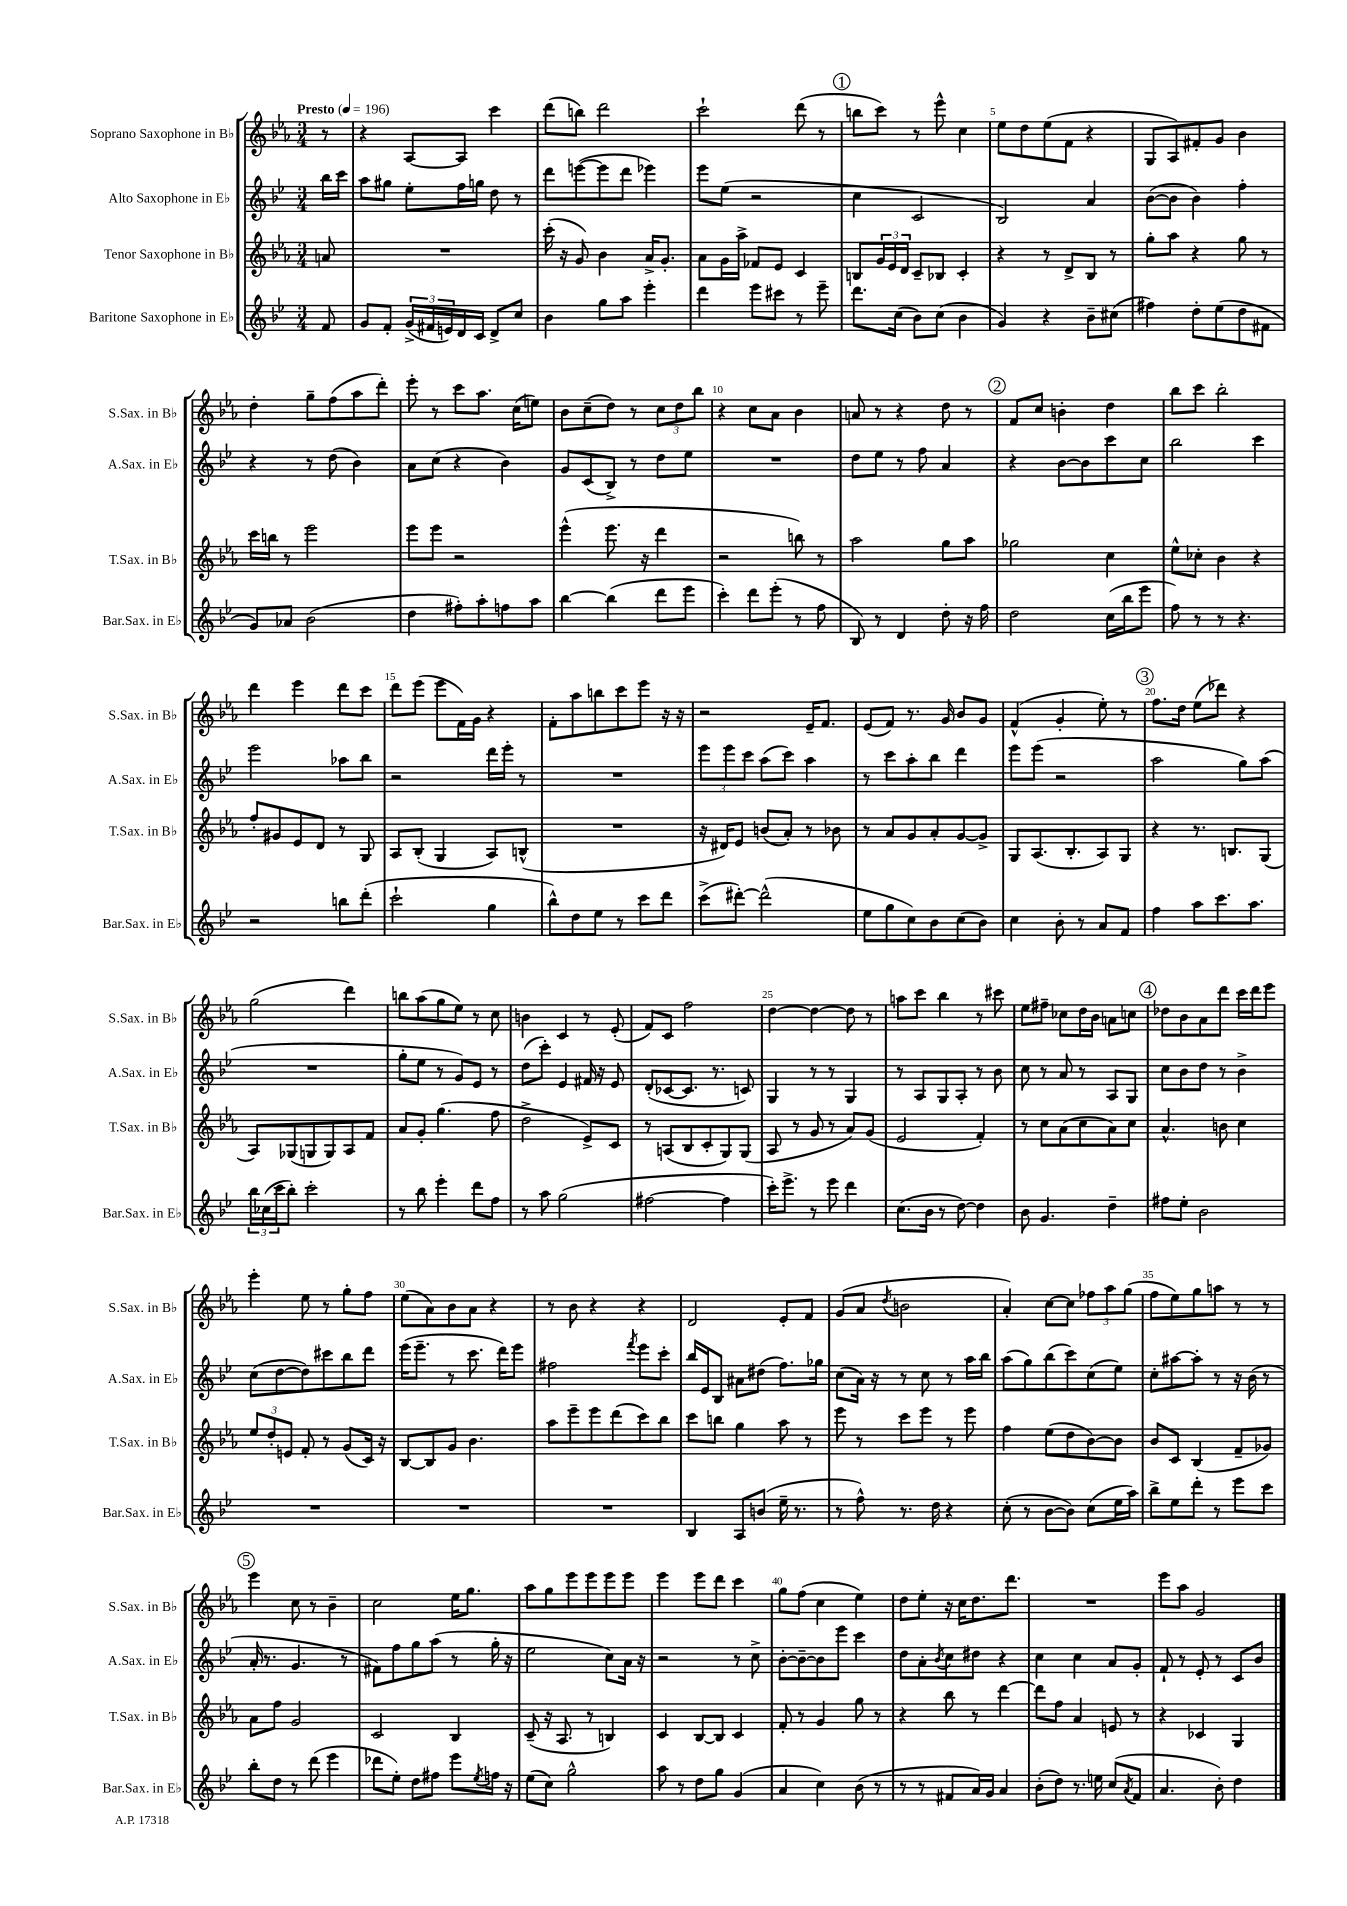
<<
\new StaffGroup <<
\new Staff = "s0" \with { instrumentName = "Soprano Saxophone in Bb" shortInstrumentName = "S.Sax. in Bb" } {
    \clef treble \key ees \major \numericTimeSignature \time 3/4 \partial 8 \tempo "Presto" 4 = 196
    r8 |
    r4 aes8~ aes8 c'''4 |
    d'''8( b''8) d'''2 |
    c'''2-! d'''8( r8 |
    \mark \markup { \circle "1" } b''8 c'''8) r8 ees'''8-^ c''4 |
    ees''8 d''8 ees''8( f'8 r4 |
    g8 aes8) fis'8-. g'8 bes'4 |
    d''4-. g''8-- f''8( aes''8 d'''8-.) |
    ees'''8-. r8 c'''8 aes''8. c''16( e''8) |
    bes'8 c''8--( d''8) r8 \tuplet 3/2 { c''8 d''8 bes''8 } |
    r4 c''8 aes'8 bes'4 |
    a'8 r8 r4 d''8 r8 |
    \mark \markup { \circle "2" } f'8 c''8 b'4-. d''4 |
    bes''8 c'''8 bes''2-. |
    d'''4 ees'''4 d'''8 c'''8 |
    d'''8 ees'''8( ees'''8 f'16) g'16 r4 |
    f'8-. aes''8 b''8 c'''8 ees'''8 r16 r16 |
    r2 ees'16-- f'8. |
    ees'8( f'8) r8. g'16 bes'8 g'8 |
    f'4-^( g'4-. ees''8-.) r8 |
    \mark \markup { \circle "3" } f''8. d''16 ees''8( des'''8) r4 |
    g''2( d'''4) |
    b''8 aes''8( g''8 ees''8) r8 c''8 |
    b'4 c'4 r8 ees'8-.( |
    f'8) c'8 f''2 |
    d''4~ d''4~ d''8 r8 |
    a''8 c'''8 bes''4 r8 cis'''8 |
    ees''8 fis''8-- ces''8 d''16 bes'16 a'8 c''8 |
    \mark \markup { \circle "4" } des''8 bes'8 aes'8 d'''8 c'''16 d'''16 ees'''8 |
    ees'''4-. ees''8 r8 g''8-. f''8 |
    ees''8( aes'8) bes'8 aes'8 r4 |
    r8 bes'8 r4 r4 |
    d'2 ees'8-. f'8 |
    g'8( aes'8 \acciaccatura { d''8 } b'2 |
    aes'4-.) c''8~ c''8 \tuplet 3/2 { fes''8 aes''8 g''8( } |
    f''8 ees''8) g''8 a''8 r8 r8 |
    \mark \markup { \circle "5" } ees'''4 c''8 r8 bes'4-- |
    c''2 ees''16 g''8. |
    aes''8 g''8 ees'''8 ees'''8 ees'''8 ees'''8 |
    ees'''4 ees'''8 d'''8 c'''4 |
    g''8 f''8( c''4 ees''4) |
    d''8 ees''8-. r16 c''16 d''8. d'''8. |
    R2. |
    ees'''8 aes''8 g'2 \bar "|." |
}
\new Staff = "s1" \with { instrumentName = "Alto Saxophone in Eb" shortInstrumentName = "A.Sax. in Eb" } {
    \clef treble \key bes \major \numericTimeSignature \time 3/4 \partial 8
    bes''16 c'''16 |
    a''8 gis''8 ees''8-. f''16 g''16 d''8 r8 |
    d'''8 e'''8~( e'''8 d'''8 ees'''4) |
    ees'''8 ees''8( r2 |
    \mark \markup { \circle "1" } c''4 c'2 |
    bes2) a'4 |
    bes'8~( bes'8 bes'4) f''4-. |
    r4 r8 d''8( bes'4) |
    a'8 c''8( r4 bes'4) |
    g'8 c'8( bes8->) r8 d''8 ees''8 |
    R2. |
    d''8 ees''8 r8 f''8 a'4 |
    \mark \markup { \circle "2" } r4 bes'8~ bes'8 c'''8 c''8 |
    bes''2 c'''4 |
    ees'''2 aes''8 bes''8 |
    r2 d'''16 ees'''16-. r8 |
    R2. |
    \tuplet 3/2 { ees'''8 ees'''8 c'''8 } a''8( c'''8) a''4 |
    r8 c'''8 a''8-. bes''8 d'''4 |
    ees'''8 ees'''8( r2 |
    \mark \markup { \circle "3" } a''2 g''8) a''8( |
    R2. |
    g''8-. ees''8 r8 g'8) ees'8 r8 |
    d''8( c'''8-.) ees'4 fis'16 r16 ees'8 |
    d'8-.( ces'8~ ces'8. r8. c'8) |
    g4 r8 r8 g4 |
    r8 a8 g8 a8-. r8 bes'8 |
    c''8 r8 a'8 r8 a8 g8 |
    \mark \markup { \circle "4" } c''8 bes'8 d''8 r8 bes'4-> |
    c''8( d''8~ d''8) cis'''8 bes''8 d'''8 |
    ees'''16( ees'''8.-- r8 c'''8. d'''16) ees'''8 |
    fis''2 \acciaccatura { f'''8 } ees'''8 c'''8-. |
    bes''16 ees'16 bes8 ais'8 dis''8( f''8.) ges''16 |
    c''8( a'16) r16 r8 c''8 r8 a''16 bes''16 |
    a''8( g''8) bes''8( c'''8) c''8( ees''8) |
    c''8-. ais''8~ ais''8-. r8 r16 bes'16( r8 |
    \mark \markup { \circle "5" } a'16-. r8. g'4. r8 |
    fis'8) f''8 g''8 a''8( r8 g''16-. r16 |
    ees''2 c''8) a'16 r16 |
    r2 r8 c''8-> |
    bes'8~-. bes'8~-- bes'8 ees'''8 c'''4 |
    d''8 a'8-. \acciaccatura { bes'8 } c''8 dis''8 r4 |
    c''4 c''4 a'8 g'8-. |
    f'8-! r8 ees'8-. r8 c'8 bes'8 \bar "|." |
}
\new Staff = "s2" \with { instrumentName = "Tenor Saxophone in Bb" shortInstrumentName = "T.Sax. in Bb" } {
    \clef treble \key ees \major \numericTimeSignature \time 3/4 \partial 8
    a'8 |
    R2. |
    c'''16-.( r16 g'8) bes'4 aes'16-> g'8.-. |
    aes'8 g'16 aes''16-> fes'8 ees'8 c'4 |
    \mark \markup { \circle "1" } b8 \tuplet 3/2 { g'16 ees'16 d'16 } c'8-- bes8 c'4-. |
    r4 r8 d'8-> bes8 r8 |
    g''8-. aes''8 r4 g''8 r8 |
    c'''16 b''16 r8 ees'''2 |
    ees'''8 ees'''8 r2 |
    ees'''4-^( ees'''8. r16 d'''4 |
    r2 b''8) r8 |
    aes''2 g''8 aes''8 |
    \mark \markup { \circle "2" } ges''2 c''4 |
    ees''8-^ ces''8-. bes'4 r4 |
    f''8-. gis'8 ees'8 d'8 r8 g8 |
    aes8 bes8-.( g4 aes8) b8-^( |
    R2. |
    r16 dis'16) ees'8 b'8( aes'8-.) r8 bes'8 |
    r8 aes'8 g'8 aes'8-. g'8~ g'8-> |
    g8 aes8.( bes8.-. aes8) g8 |
    \mark \markup { \circle "3" } r4 r8. b8. g8( |
    aes8) ges8( g8 g8) aes8 f'8 |
    aes'8 g'8-. g''4.( f''8 |
    d''2-> ees'8->) c'8 |
    r8 a8( bes8 c'8-. g8) g8( |
    aes8 r8 g'8 r8 aes'8) g'8( |
    ees'2 f'4-.) |
    r8 c''8 aes'8( c''8 aes'8) c''8 |
    \mark \markup { \circle "4" } aes'4.-^ b'8 c''4 |
    \tuplet 3/2 { ees''8 d''8-. e'8 } f'8-. r8 g'8( c'16) r16 |
    bes8~ bes8 g'8 bes'4. |
    aes''8 ees'''8-- ees'''8 d'''8( c'''8) bes''8 |
    c'''8 b''8 g''4 aes''8 r8 |
    ees'''8 r8 c'''8 ees'''8 r8 ees'''8 |
    f''4 ees''8( d''8 bes'8~) bes'8 |
    bes'8 c'8 bes4( f'8-- ges'8) |
    \mark \markup { \circle "5" } aes'8 f''8 g'2 |
    c'2 bes4 |
    c'8--( r16 aes8. r8 b4) |
    c'4 bes8~ bes8 c'4 |
    f'8-. r8 g'4 g''8 r8 |
    r4 bes''8 r8 d'''4~ |
    d'''8 f''8 aes'4 e'8 r8 |
    r4 ces'4 g4 \bar "|." |
}
\new Staff = "s3" \with { instrumentName = "Baritone Saxophone in Eb" shortInstrumentName = "Bar.Sax. in Eb" } {
    \clef treble \key bes \major \numericTimeSignature \time 3/4 \partial 8
    f'8 |
    g'8 f'8-. \tuplet 3/2 { g'16->( fis'16 e'16) } d'16 c'16 d'8-> c''8 |
    bes'4 g''8 a''8 ees'''4-. |
    d'''4 ees'''8 cis'''8 r8 ees'''8-- |
    \mark \markup { \circle "1" } d'''8. c''16( bes'8) c''8( bes'4 |
    g'4) r4 bes'8-- cis''8( |
    fis''4) d''8-. ees''8( d''8 fis'8 |
    g'8) aes'8 bes'2( |
    d''4 fis''8-.) a''8-. f''8 a''8 |
    bes''4~ bes''4( d'''8 ees'''8 |
    c'''4-.) d'''8 ees'''8-.( r8 f''8 |
    bes8) r8 d'4 d''8-. r16 f''16 |
    \mark \markup { \circle "2" } d''2 c''16( bes''16 ees'''8 |
    f''8) r8 r8 r4. |
    r2 b''8 d'''8-.( |
    c'''2-! g''4 |
    bes''8-^) d''8 ees''8 r8 c'''8 d'''8 |
    c'''8->( dis'''8~-.) dis'''2-^( |
    ees''8 g''8 c''8) bes'8 c''8( bes'8) |
    c''4 bes'8-. r8 a'8 f'8 |
    \mark \markup { \circle "3" } f''4 a''8 c'''8. a''8. |
    \tuplet 3/2 { bes''16 ces''16( c'''16 } bes''8-.) c'''2-. |
    r8 bes''8 ees'''4-. d'''8 f''8 |
    r8 a''8 g''2( |
    fis''2~ fis''4 |
    c'''16-.) ees'''8.-> r8 ees'''8 d'''4 |
    c''8.( bes'16 r8 d''8~) d''4 |
    bes'8 g'4. d''4-- |
    \mark \markup { \circle "4" } fis''8 ees''8-. bes'2 |
    R2. |
    R2. |
    R2. |
    bes4 a8 b'8( ees''16-- r8. |
    r8 f''8-^) r8. d''16 r4 |
    c''8-.( r8 bes'8~ bes'8) c''8( ees''16 a''16) |
    bes''8-> ees''8 d'''8-. r8 ees'''8 c'''8 |
    \mark \markup { \circle "5" } bes''8-. d''8 r8 d'''8( ees'''4 |
    des'''8 ees''8-.) d''8 fis''8 ees'''8 \acciaccatura { ees''8 } f''16 r16 |
    ees''8( c''8) g''2-^ |
    a''8 r8 d''8 g''8 g'4( |
    a'4 c''4) bes'8( r8 |
    r8 r8 fis'8 a'16) g'16 a'4 |
    bes'8-.( d''8) r8. e''16 c''8( \acciaccatura { a'8 } f'8 |
    a'4. bes'8-.) d''4 \bar "|." |
}
>>
>>
\layout { \context { \Score \override BarNumber.break-visibility = ##(#f #t #t) barNumberVisibility = #(every-nth-bar-number-visible 5) } }
